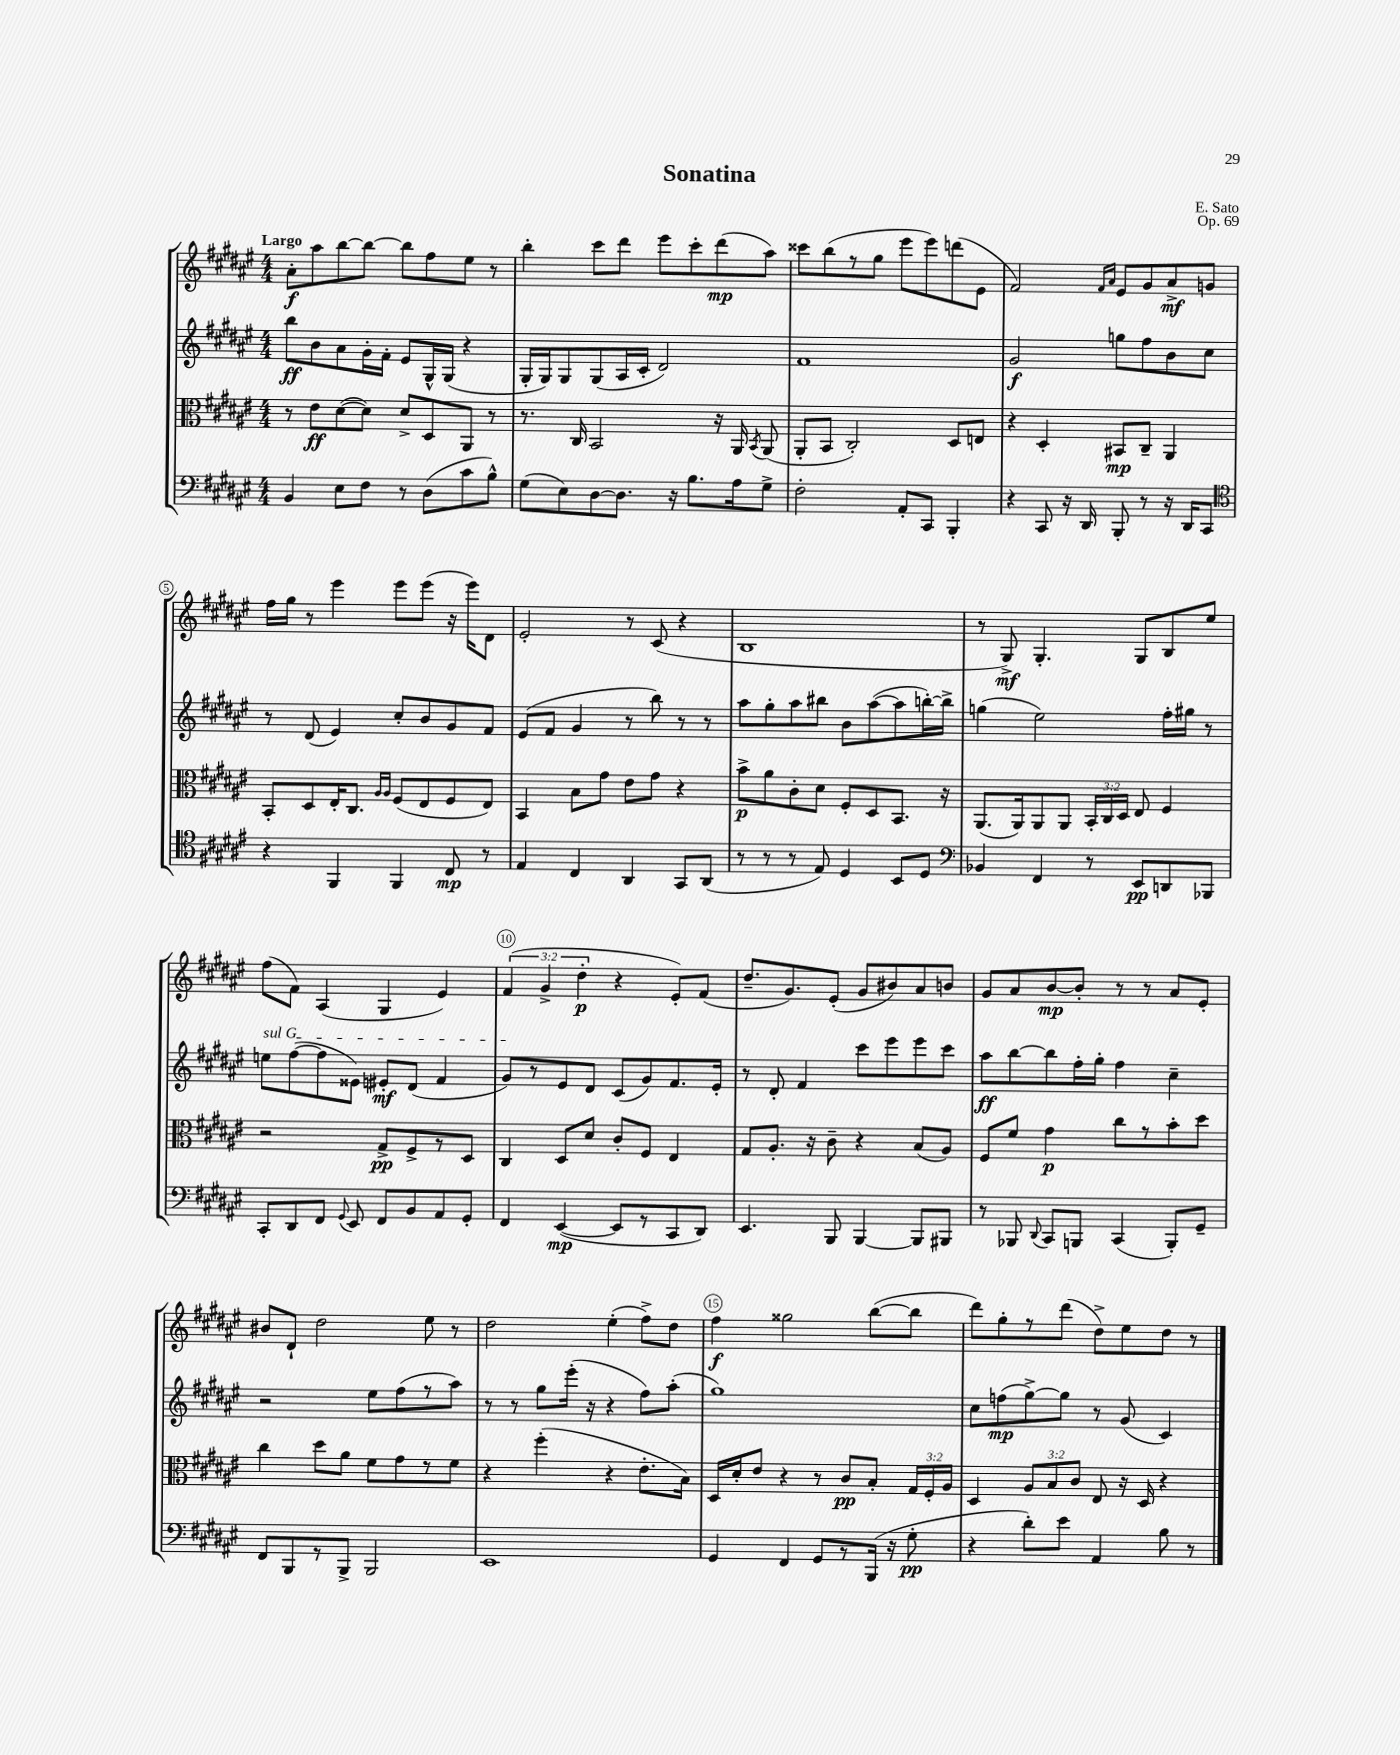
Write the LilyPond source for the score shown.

\header { title = "Sonatina" composer = "E. Sato" opus = "Op. 69" }
<<
\new StaffGroup <<
\new Staff = "s0" {
    \clef treble \key fis \major \numericTimeSignature \time 4/4 \override Staff.TupletNumber.text = #tuplet-number::calc-fraction-text \tempo "Largo"
    \autoBeamOff ais'8[-.\f ais''8 b''8~ b''8]~ b''8[ fis''8 eis''8] r8 |
    b''4-. cis'''8[ dis'''8] eis'''8[ cis'''8-. dis'''8\mp( ais''8]) |
    cisis'''8[ b''8( r8 gis''8] eis'''8[ eis'''8) d'''8( eis'8] |
    fis'2) \grace { fis'16[ ais'16] } eis'8[ gis'8 ais'8->\mf g'8] |
    fis''16[ gis''16] r8 eis'''4 eis'''8[ eis'''8]( r16 eis'''16[) dis'8] |
    eis'2-. r8 cis'8( r4 |
    b1 |
    r8 gis8->\mf) gis4.-. gis8[ b8 eis''8] |
    fis''8[( fis'8]) ais4( gis4 eis'4) |
    \tuplet 3/2 { fis'4( gis'4-> dis''4-.\p } r4 eis'8[-.) fis'8]( |
    dis''8.[-- gis'8.) eis'8]-.( gis'8[ bis'8) ais'8 b'8] |
    gis'8[ ais'8 b'8~\mp b'8]-. r8 r8 ais'8[ eis'8]-. |
    bis'8[ dis'8]-! dis''2 eis''8 r8 |
    dis''2 eis''4-.( fis''8[->) dis''8] |
    fis''4\f gisis''2 b''8[~( b''8] |
    dis'''8[) gis''8-. r8 dis'''8]( dis''8[->) eis''8 dis''8] r8 \bar "|." |
}
\new Staff = "s1" {
    \clef treble \key fis \major \numericTimeSignature \time 4/4
    \autoBeamOff b''8[\ff b'8 ais'8 gis'16-. fis'16]-. eis'8[ gis16-^ gis16]( r4 |
    gis16[-. gis16) gis8 gis8( ais16 cis'16]-. dis'2) |
    fis'1 |
    gis'2\f g''8[ fis''8 b'8 cis''8] |
    r8 dis'8( eis'4) cis''8[-. b'8 gis'8 fis'8] |
    eis'8[( fis'8] gis'4 r8 b''8) r8 r8 |
    ais''8[ gis''8-. ais''8 bis''8] b'8[ ais''8~( ais''8 b''16~-.) b''16]-> |
    g''4( eis''2) fis''16[-. gis''16] r8 |
    \once \override TextSpanner.bound-details.left.text = \markup { \italic "sul G" } e''8[\startTextSpan fis''8~( fis''8 eisis'8]) eis'8[-.\mf dis'8]( fis'4 |
    gis'8[\stopTextSpan) r8 eis'8 dis'8] cis'8[( gis'8) fis'8. eis'16]-. |
    r8 dis'8-. fis'4 cis'''8[ eis'''8 eis'''8 cis'''8] |
    ais''8[\ff b''8~ b''8 fis''16-. gis''16]-. fis''4 cis''4-- |
    r2 eis''8[ fis''8( r8 ais''8]) |
    r8 r8 gis''8[ eis'''16]-.( r16 r4 fis''8[) ais''8]-.( |
    gis''1) |
    cis''8[ f''8\mp( gis''8~->) gis''8] r8 gis'8( cis'4) \bar "|." |
}
\new Staff = "s2" {
    \clef alto \key fis \major \numericTimeSignature \time 4/4 \override Staff.TupletNumber.text = #tuplet-number::calc-fraction-text
    \autoBeamOff r8 eis'8[\ff dis'8~( dis'8]) dis'8[-> dis8 ais,8] r8 |
    r8. cis16 b,2 r16 ais,16 \acciaccatura { b,8 } ais,8( |
    ais,8[-. b,8] cis2-.) dis8[ e8] |
    r4 dis4-. bis,8[\mp cis8]-- ais,4 |
    b,8[-. dis8 eis16-. cis8.] \grace { ais16[ ais16] } fis8[( eis8 fis8 eis8]) |
    b,4 b8[ gis'8] eis'8[ gis'8] r4 |
    b'8[->\p ais'8 cis'8-. dis'8] fis8[-. dis8 b,8.] r16 |
    ais,8.[( ais,16) ais,8 ais,8] \tuplet 3/2 { b,16[-. cis16 dis16] } eis8 fis4 |
    r2 gis8[->\pp fis8-> r8 dis8] |
    cis4 dis8[ dis'8] cis'8[-. fis8] eis4 |
    gis8[ ais8.]-. r16 cis'8-- r4 b8[( ais8]) |
    fis8[ fis'8] gis'4\p cis''8[ r8 b'8-. dis''8] |
    cis''4 dis''8[ ais'8] fis'8[ gis'8 r8 fis'8] |
    r4 fis''4-.( r4 eis'8.[-. b16]) |
    dis16[ dis'16-. eis'8] r4 r8 cis'8[\pp b8]-. \tuplet 3/2 { gis16[ fis16-. ais16] } |
    dis4 \tuplet 3/2 { ais8[ b8 cis'8] } eis8 r16 dis16 r4 \bar "|." |
}
\new Staff = "s3" {
    \clef bass \key fis \major \numericTimeSignature \time 4/4
    \autoBeamOff b,4 eis8[ fis8] r8 dis8[( cis'8 b8]-^) |
    gis8[( eis8) dis8~ dis8.] r16 b8.[ ais16 gis8]-> |
    fis2-. ais,8[-. cis,8] b,,4-. |
    r4 cis,8 r16 dis,16 b,,8-. r8 r16 dis,16[ cis,8] |
    \clef tenor r4 fis,4 fis,4 cis8\mp r8 |
    eis4 cis4 ais,4 gis,8[ ais,8]( |
    r8 r8 r8 eis8) dis4 b,8[ dis8] |
    \clef bass bes,4 fis,4 r8 eis,8[\pp d,8 bes,,8] |
    cis,8[-. dis,8 fis,8] \appoggiatura { gis,8 } eis,8 fis,8[ b,8 ais,8 gis,8]-. |
    fis,4 eis,4~\mp( eis,8[ r8 cis,8 dis,8]) |
    eis,4. b,,8 b,,4~ b,,8[ bis,,8] |
    r8 bes,,8 \appoggiatura { dis,8 } cis,8[ b,,8] cis,4( b,,8[-.) gis,8]-- |
    fis,8[ b,,8 r8 b,,8]-> b,,2 |
    eis,1 |
    gis,4 fis,4 gis,8[ r8 b,,16]( r16 gis8-.\pp |
    r4 dis'8[-.) eis'8] ais,4 b8 r8 \bar "|." |
}
>>
>>
\layout { \context { \Score \override BarNumber.break-visibility = ##(#f #t #t) barNumberVisibility = #(every-nth-bar-number-visible 5) \override BarNumber.stencil = #(make-stencil-circler 0.1 0.3 ly:text-interface::print) } }
